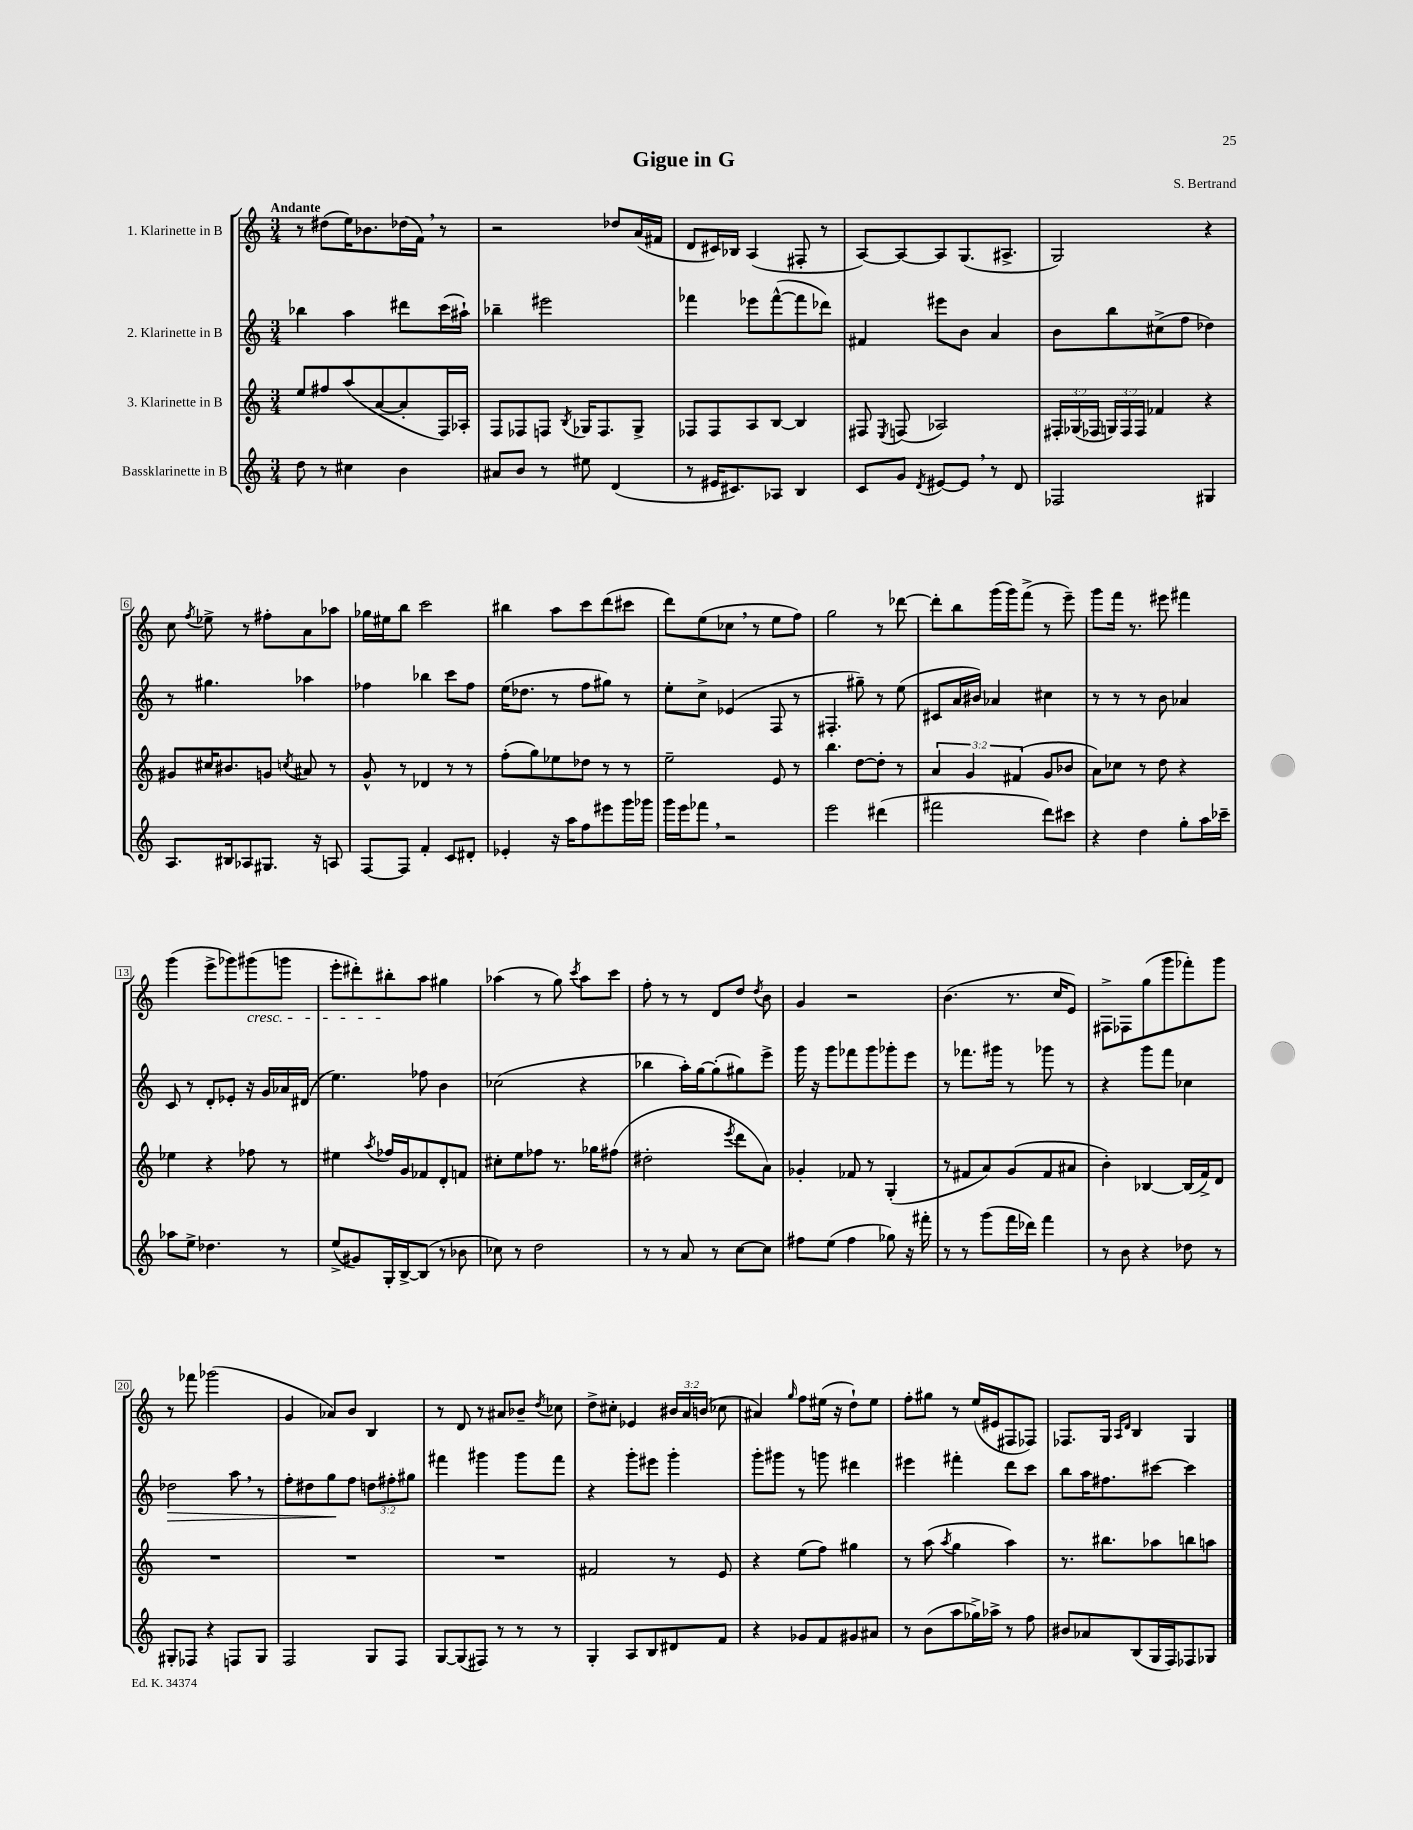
\header { title = "Gigue in G" composer = "S. Bertrand" }
<<
\new StaffGroup <<
\new Staff = "s0" \with { instrumentName = "1. Klarinette in B" } {
    \clef treble \key c \major \numericTimeSignature \time 3/4 \override Staff.TupletNumber.text = #tuplet-number::calc-fraction-text \tempo "Andante"
    \autoBeamOff r8 dis''8[( e''16) bes'8. des''16( f'16]) \breathe r8 |
    r2 des''8[ a'16( fis'16] |
    d'8[ cis'16) bes16] a4( fis8-. r8 |
    a8[~) a8~ a8 g8.( ais8.]-> |
    g2) r4 |
    c''8 \acciaccatura { f''8 } ees''8-> r8 fis''8[-. a'8 aes''8] |
    ges''16[ eis''16 b''8] c'''2 |
    bis''4 a''8[ c'''8 d'''8( cis'''8] |
    d'''8[) e''8( ces''8] \breathe r8 e''8[ f''8]) |
    g''2 r8 des'''8~ |
    des'''8[-. b''8 g'''16( g'''16) f'''8]->( r8 e'''8--) |
    g'''8[ f'''16] r8. eis'''8 fis'''4 |
    g'''4( e'''8[-> ges'''8) gis'''8\cresc( g'''8] |
    e'''8[-. dis'''8-.) bis''8-.\! a''8] gis''4 |
    aes''4( r8 g''8) \acciaccatura { c'''8 } aes''8[ c'''8] |
    f''8-. r8 r8 d'8[ d''8] \acciaccatura { d''8 } b'8 |
    g'4 r2 |
    b'4.( r8. c''16[ e'8]) |
    fis8[-> fes8 g''8( g'''8 fes'''8-.) g'''8] |
    r8 fes'''8 ges'''2( |
    g'4 aes'8[) b'8] b4 |
    r8 d'8 r8 ais'8[ bes'8]-- \acciaccatura { d''8 } ces''8 |
    d''8[-> cis''8]-. ees'4 \tuplet 3/2 { bis'16[ a'16 b'16]( } ces''8 |
    ais'4) \grace { g''16 } f''8[ eis''16]( r16 d''8[-!) eis''8] |
    f''8[-. gis''8] r8 e''16[( eis'16 fis8 fes8]) |
    fes8.[ g16] \grace { a16[ d'16] } b4 g4 \bar "|." |
}
\new Staff = "s1" \with { instrumentName = "2. Klarinette in B" } {
    \clef treble \key c \major \numericTimeSignature \time 3/4 \override Staff.TupletNumber.text = #tuplet-number::calc-fraction-text
    \autoBeamOff bes''4 a''4 dis'''8[ c'''16( ais''16]-!) |
    bes''4-- eis'''2 |
    fes'''4 ees'''8[ fes'''8~-^( fes'''8 des'''8]) |
    fis'4 eis'''8[ b'8] a'4 |
    b'8[ b''8 cis''8->( f''8] des''4) |
    r8 gis''4. aes''4 |
    fes''4 bes''4 c'''8[ fes''8] |
    e''16[( des''8.] r8 f''8[ gis''8]) r8 |
    e''8[-. c''8]-> ees'4( f8 r8 |
    fis4.-. gis''8--) r8 e''8( |
    cis'8[ a'16 bis'16]) aes'4 cis''4 |
    r8 r8 r8 b'8 aes'4 |
    c'8 r8 d'8[-. ees'8]-. r16 g'16[ aes'16 dis'16]( |
    e''4.) fes''8 b'4 |
    ces''2( r4 |
    bes''4 a''16[-.) g''16~ g''8-.( gis''8) e'''8]-> |
    g'''16 r16 g'''8[ fes'''8 g'''8 ges'''8-. e'''8] |
    r8 fes'''8.[ gis'''16] r8 ges'''8 r8 |
    r4 g'''8[ f'''8] ces''4 |
    des''2\> a''8 \breathe r8 |
    f''8[-. dis''8 g''8\! f''8] \tuplet 3/2 { d''8[ fis''8-. gis''8] } |
    fis'''4 gis'''4 gis'''8[ fis'''8] |
    r4 g'''8[-. eis'''8] g'''4-. |
    g'''8[-. gis'''8] r8 g'''8 dis'''4 |
    eis'''4 fis'''4-. d'''8[ c'''8] |
    b''8[ a''16 fis''8. cis'''8]~ cis'''4 \bar "|." |
}
\new Staff = "s2" \with { instrumentName = "3. Klarinette in B" } {
    \clef treble \key c \major \numericTimeSignature \time 3/4 \override Staff.TupletNumber.text = #tuplet-number::calc-fraction-text
    \autoBeamOff e''8[ fis''8 a''8( a'8~ a'8-. f16) aes16]-. |
    f8[ fes8 f8] \acciaccatura { b8 } ges16[ f8. ges8]-> |
    fes8[ fes8 a8 b8]~ b4 |
    fis8 \acciaccatura { e8 } f8( aes2) |
    \tuplet 3/2 { fis16[-. ges16( fes16] } \tuplet 3/2 { g16[) fes16 fes16] } fes'4 r4 |
    gis'8[ cis''16 bis'8. g'8] \acciaccatura { c''8 } ais'8 r8 |
    g'8-^ r8 des'4 r8 r8 |
    f''8[-.( g''8) ees''8 des''8] r8 r8 |
    e''2-- e'8 r8 |
    b''4. d''8[~ d''8]-. r8 |
    \tuplet 3/2 { a'4 g'4 fis'4( } g'8[ bes'8] |
    a'8[) ces''8] r8 d''8 r4 |
    ees''4 r4 fes''8 r8 |
    eis''4 \acciaccatura { a''8 } fes''16[ g'16 fes'8 d'8-. f'8] |
    cis''8[-. e''8 fes''8] r8. ges''16[ fis''8]( |
    dis''2-. \acciaccatura { e'''8 } d'''8[ a'8]) |
    ges'4-. fes'8 r8 g4-.( |
    r8 fis'8[ a'8) g'8( fis'8 ais'8] |
    b'4-.) bes4~ bes16[( f'16->) d'8] |
    R2. |
    R2. |
    R2. |
    fis'2 r8 e'8 |
    r4 e''8[( f''8]) gis''4 |
    r8 a''8( \acciaccatura { a''8 } g''4 a''4) |
    r8. bis''8.[ aes''8 b''8 a''8] \bar "|." |
}
\new Staff = "s3" \with { instrumentName = "Bassklarinette in B" } {
    \clef treble \key c \major \numericTimeSignature \time 3/4
    \autoBeamOff d''8 r8 cis''4 b'4 |
    ais'8[ b'8] r8 eis''8 d'4( |
    r8 eis'16[ cis'8.) aes8] b4 |
    c'8[ g'8] \acciaccatura { d'8 } eis'8[~ eis'8] \breathe r8 d'8 |
    fes2 gis4 |
    a8.[ bis16 aes8 gis8.] r16 a8 |
    f8[~ f8] f'4-. c'8[ dis'8]-. |
    ees'4-. r16 a''16[ f''8 eis'''8 g'''16 ges'''16] |
    g'''16[ e'''16 fes'''8] \breathe r2 |
    e'''2 dis'''4( |
    fis'''2 d'''8[) cis'''8] |
    r4 d''4 g''8[-. a''16 ces'''16]-- |
    aes''8[ e''8]-> des''4. r8 |
    e''8[->( gis'8) g16-. b16~-> b8]( r8 bes'8 |
    ces''8) r8 d''2 |
    r8 r8 a'8 r8 c''8[~ c''8] |
    fis''8[ e''8]( fis''4 ges''8) r16 fis'''16-. |
    r8 r8 g'''8[( f'''16 des'''16]) f'''4 |
    r8 b'8 r4 des''8 r8 |
    gis8[-. fes8] r4 f8[ gis8] |
    f2 g8[ f8] |
    g8[~ g8( fis8]) r8 r8 r8 |
    g4-. a8[ b8 dis'8 f'8] |
    r4 ges'8[ f'8 gis'8 ais'8] |
    r8 b'8[( a''8 ges''16->) aes''16]-> r8 f''8 |
    bis'8[ aes'8 b8( g16 f16) fes8 ges8] \bar "|." |
}
>>
>>
\layout { \context { \Score \override BarNumber.stencil = #(make-stencil-boxer 0.1 0.3 ly:text-interface::print) } }
